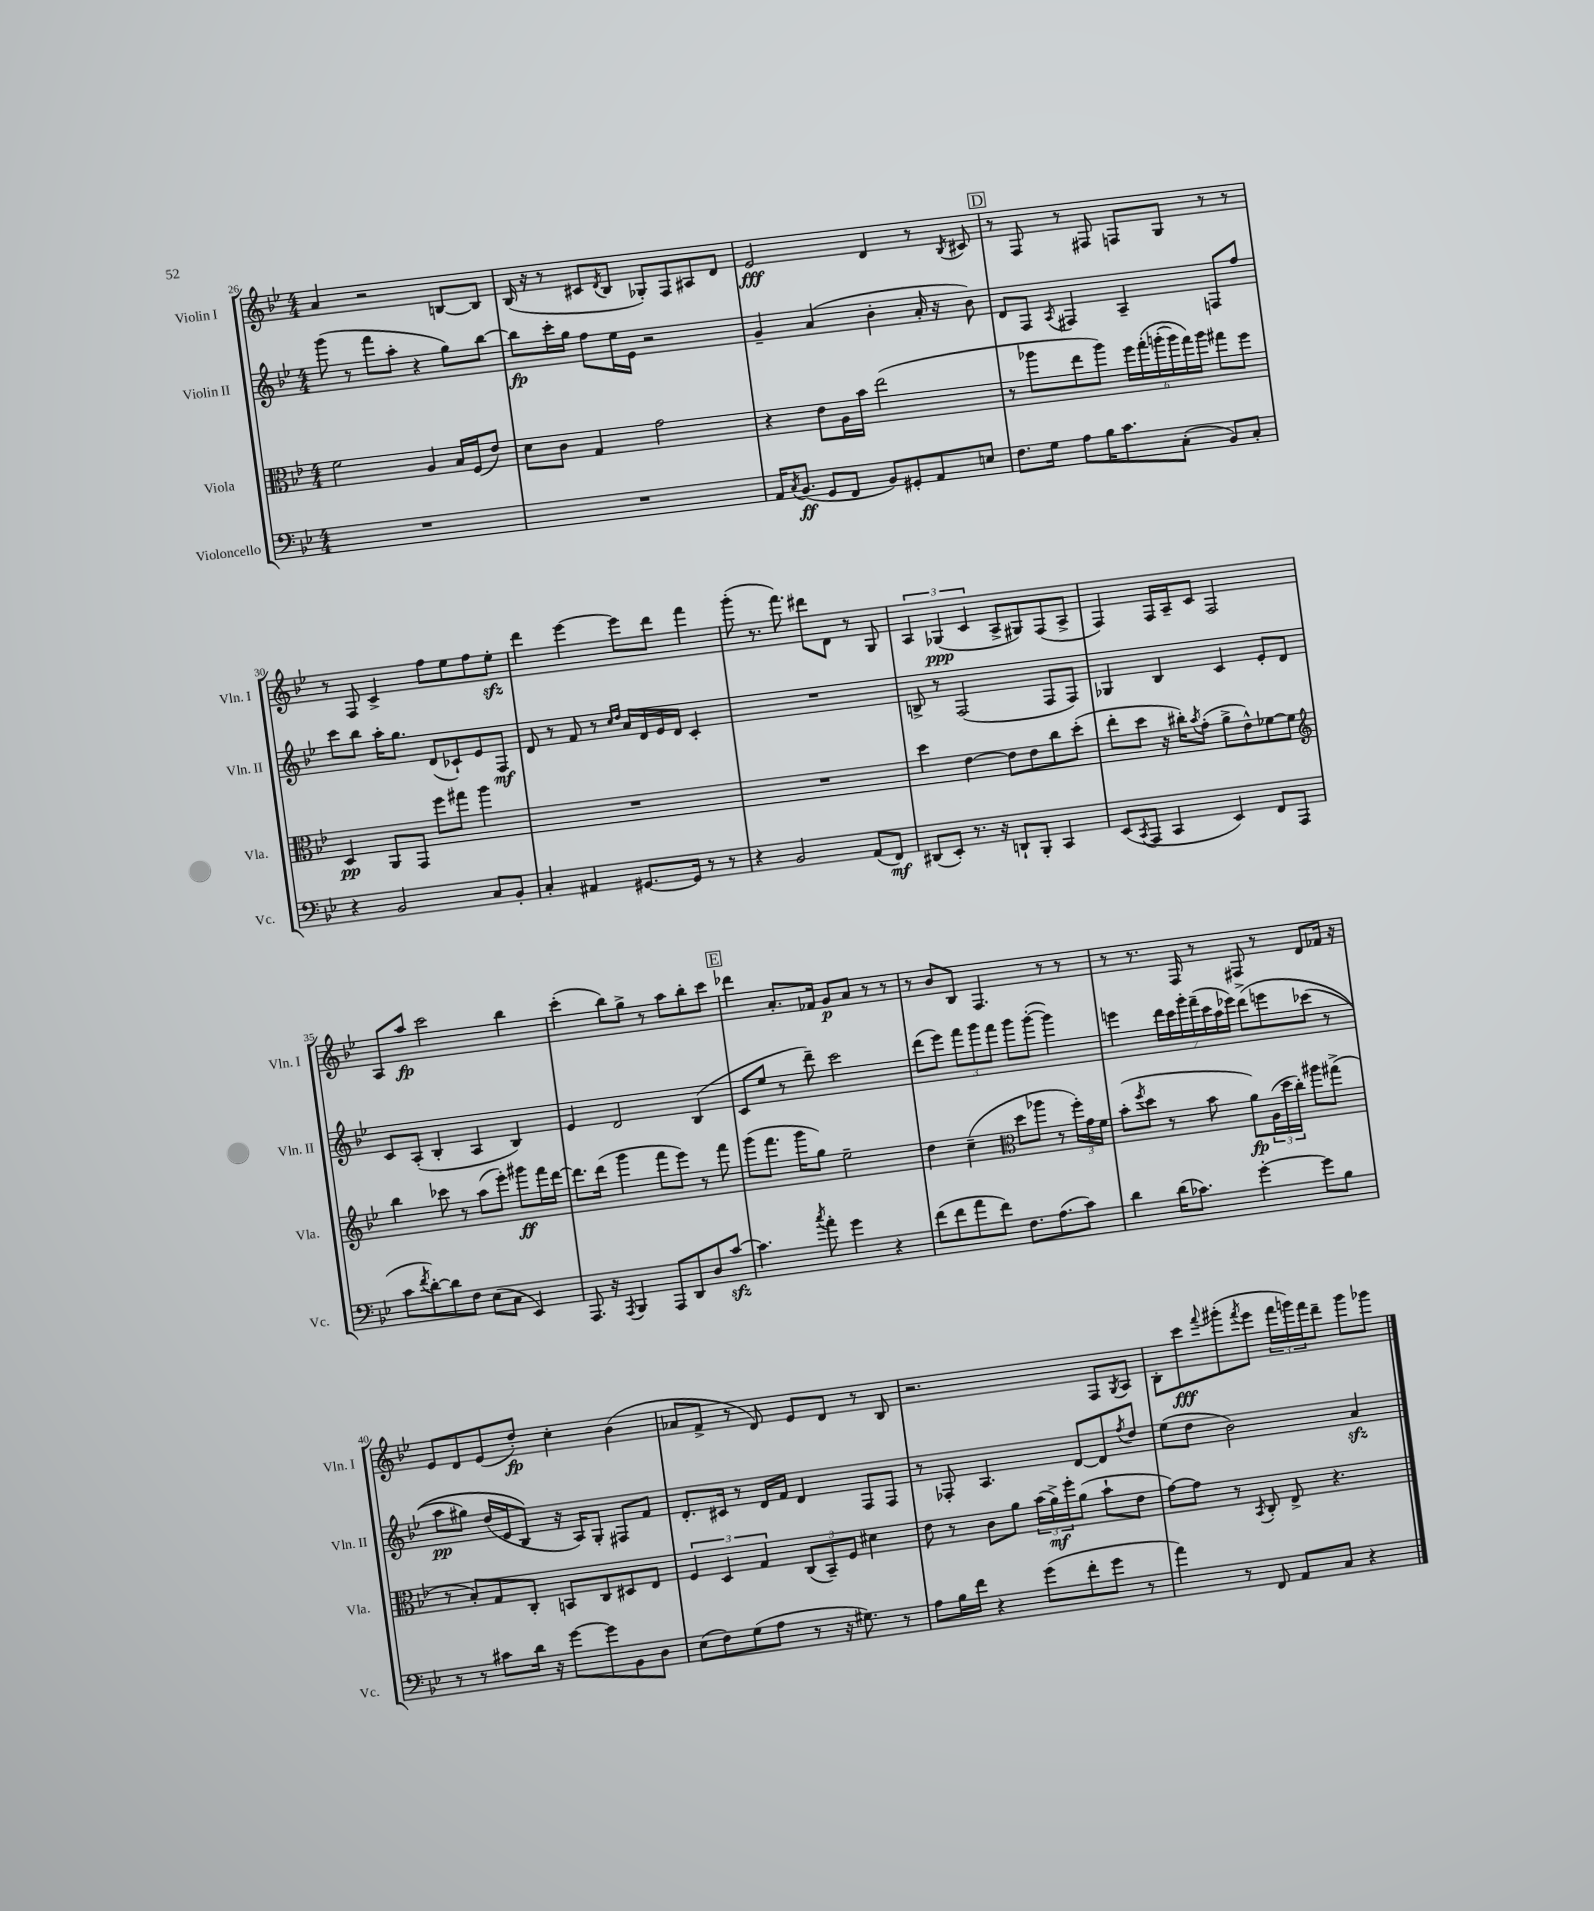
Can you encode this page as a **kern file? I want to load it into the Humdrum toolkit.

**kern	**dynam	**kern	**dynam	**kern	**dynam	**kern	**dynam
*part4	*part4	*part3	*part3	*part2	*part2	*part1	*part1
*staff4	*staff4	*staff3	*staff3	*staff2	*staff2	*staff1	*staff1
*I"Violoncello	*	*I"Viola	*	*I"Violin II	*	*I"Violin I	*
*I'Vc.	*	*I'Vla.	*	*I'Vln. II	*	*I'Vln. I	*
*clefF4	*	*clefC3	*	*clefG2	*	*clefG2	*
*k[b-e-]	*	*k[b-e-]	*	*k[b-e-]	*	*k[b-e-]	*
*M4/4	*	*M4/4	*	*M4/4	*	*M4/4	*
=26	=26	=26	=26	=26	=26	=26	=26
1r	.	2f\	.	(8ggg\	.	4a/	.
.	.	.	.	8r	.	.	.
.	.	.	.	8fff\L	.	2r	.
.	.	.	.	8aa'\J	.	.	.
.	.	4A/	.	4r	.	.	.
.	.	16B-/LL	.	8gg\L)	.	[8Bn/L	.
.	.	(16F/J	.	.	.	.	.
.	.	8e-/J)	.	[8bb-\J	.	8B/J]	.
=27	=27	=27	=27	=27	=27	=27	=27
1r	.	8d\L	.	8bb-\L]	fp	(16B-/	.
.	.	.	.	.	.	16r	.
.	.	8c\J	.	16ccc'\L	.	8r	.
.	.	.	.	16gg\JJ	.	.	.
.	.	4G/	.	8ff\L	.	8c#X/L	.
.	.	.	.	.	.	8qd/	.
.	.	.	.	16ee-\L	.	8B-/J	.
.	.	.	.	16e-\JJ	.	.	.
.	.	2g\	.	2r	.	8G-X'/L)	.
.	.	.	.	.	.	8F/	.
.	.	.	.	.	.	8A#X/	.
.	.	.	.	.	.	8d/J	.
=28	=28	=28	=28	=28	=28	=28	=28
16AA/KL	.	4r	.	4g~/	.	2e-/	fff
8qC/	.	.	.	.	.	.	.
(8.BB-/J	ff	.	.	.	.	.	.
8GG/L	.	8e-\L	.	(4a/	.	.	.
8FF/J	.	16A\L	.	.	.	.	.
.	.	16b-\JJ	.	.	.	.	.
8BB-/L)	.	(2ee-\	.	4b-'\	.	4d/	.
8GG#X'/	.	.	.	.	.	.	.
8AA/	.	.	.	16a'/	.	8r	.
.	.	.	.	16r	.	.	.
.	.	.	.	.	.	8qB-/	.
8En/J	.	.	.	8b-\)	.	8c#X/	.
!!LO:REH:place=s1:t=D
=29	=29	=29	=29	=29	=29	=29	=29
8.F\L	.	8r	.	8d/L	.	8r	.
.	.	8aa-X\L	.	8F/J	.	8F/	.
16G\Jk	.	.	.	.	.	.	.
.	.	.	.	8qA/	.	.	.
8A\L	.	8ee-\	.	4F#X/	.	8r	.
16B-\K	.	8aa-\J)	.	.	.	8F#X/	.
8.c\	.	.	.	.	.	.	.
.	.	24ff\LL	.	4A~/	.	8Fn/L	.
.	.	(24gg'\	.	.	.	.	.
.	.	(24aan'\	.	.	.	.	.
(8C'\J	.	24aa\)	.	.	.	8G/J	.
.	.	24gg\)	.	.	.	.	.
.	.	24aa\JJ	.	.	.	.	.
8BB-/L)	.	8gg#X\L	.	8Fn/L	.	8r	.
8C'/J	.	8ff\J	.	8ff/J	.	8r	.
!!LO:LB:g=z
=30	=30	=30	=30	=30	=30	=30	=30
4r	.	4D/	pp	8ccc\L	.	8r	.
.	.	.	.	8bb-\J	.	8F/	.
2BB-/	.	8AA/L	.	16aa'\KL	.	4c^/	.
.	.	.	.	8.gg\J	.	.	.
.	.	8GG/J	.	.	.	.	.
.	.	8ff\L	.	(8d/L	.	8ff\L	.
.	.	8gg#X\J	.	8c-X`/)	.	8ee-\	.
8C/L	.	4aa\	.	8e-/	.	8ff\	.
8BB-'/J	.	.	.	8F/J	mf	8ee-zz'\J	.
=31	=31	=31	=31	=31	=31	=31	=31
4C'/	.	1r	.	8d/	.	4ddd\	.
.	.	.	.	8r	.	.	.
4AA#X/	.	.	.	8f/	.	[4eee-\	.
.	.	.	.	8r	.	.	.
.	.	.	.	16qqcc/LL	.	.	.
.	.	.	.	16qqdd/JJ	.	.	.
[8.GG#X/L	.	.	.	16a/LL	.	8eee-\L]	.
.	.	.	.	16d/	.	.	.
.	.	.	.	16e-/	.	8ddd\J	.
16GG#/Jk]	.	.	.	16d/JJ	.	.	.
8r	.	.	.	4c'/	.	4fff\	.
8r	.	.	.	.	.	.	.
=32	=32	=32	=32	=32	=32	=32	=32
4r	.	1r	.	1r	.	(8ggg'\	.
.	.	.	.	.	.	8.r	.
2BB-/	.	.	.	.	.	.	.
.	.	.	.	.	.	8.fff\)	.
.	.	.	.	.	.	8ddd#X\L	.
.	.	.	.	.	.	8d\J	.
(8AA/L	.	.	.	.	.	8r	.
8FF/J)	mf	.	.	.	.	8G/	.
=33	=33	=33	=33	=33	=33	=33	=33
(8DD#X/L	.	4dd\	.	8Bn^/	.	6A/	.
8EE-'/J)	.	.	.	8r	.	.	.
.	.	.	.	.	.	(6G-X/	ppp
8.r	.	[4e-\	.	(2F/	.	.	.
.	.	.	.	.	.	6c/	.
16r	.	.	.	.	.	.	.
8DDn`/L	.	8e-\L]	.	.	.	8A^/L	.
8BBB-'/J	.	8e-\	.	.	.	8G#X/)	.
4CC/	.	8cc\	.	8F/L	.	(8F/	.
.	.	(8dd'\J	.	8F/J)	.	8A^/J	.
=34	=34	=34	=34	=34	=34	=34	=34
(8EE-/L	.	8ee-'\L	.	4G-X/	.	4F/)	.
8qCC/	.	.	.	.	.	.	.
8AAA/J	.	8dd\J	.	.	.	.	.
4CC/	.	16r	.	4B-/	.	16F/LL	.
.	.	16cc#X'\KL)	.	.	.	16A~/J	.
.	.	8qb-/	.	.	.	.	.
.	.	(8g'\J	.	.	.	8c/J	.
4EE-/)	.	8a^\L	.	4c/	.	2F/	.
.	.	8e-^^\)	.	.	.	.	.
8FF/L	.	[8f-X\	.	8e-'/L	.	.	.
(8AAA/J	.	8f-\J]	.	8d/J	.	.	.
!!LO:LB:g=z
=35	=35	=35	=35	=35	=35	=35	=35
*	*	*clefG2	*	*	*	*	*
8c\L	.	4bb-\	.	8c/L	.	8A/L	.
8qf/	.	.	.	.	.	.	.
[8d'\)	.	.	.	(8A'/J	.	8aa/J	fp
8d\]	.	8ccc-X\	.	4B-'/	.	2ccc\	.
8F\J	.	8r	.	.	.	.	.
(8E-\L	.	(8aa\L	.	4A/	.	.	.
8C\J	.	8eee-'\J)	.	.	.	.	.
4EE-/)	.	8ggg#X\L	ff	4B-/)	.	4bb-\	.
.	.	16fff\L	.	.	.	.	.
.	.	[16ddd\JJ	.	.	.	.	.
=36	=36	=36	=36	=36	=36	=36	=36
8.AAA/	.	8.ddd\L]	.	4e-/	.	(4ccc'\	.
16r	.	(16ddd\Jk	.	.	.	.	.
8qAAA/	.	.	.	.	.	.	.
4BBB-/	.	4ggg\	.	2d/	.	8bb-\L)	.
.	.	.	.	.	.	8gg^\J	.
8AAA/L	.	8fff\L	.	.	.	8r	.
8DD/	.	8eee-\J)	.	.	.	8aa\L	.
8D/	.	8r	.	(4B-/	.	8bb-'\	.
[8czz/J	.	8fff\	.	.	.	8ccc\J	.
!!LO:REH:place=s1:t=E
=37	=37	=37	=37	=37	=37	=37	=37
4.c\]	.	(8ggg\L	.	8c/L	.	4ddd-X\	.
.	.	8.fff\J	.	8ee-/J	.	.	.
.	.	.	.	8r	.	8.a'/L	.
.	.	16ggg\KL	.	.	.	.	.
8qcc/	.	.	.	.	.	.	.
8a'\	.	8gg\J)	.	8ddd~\)	.	.	.
.	.	.	.	.	.	16f-X/Jk	.
4g\	.	2ee-~\	.	2ccc\	.	8g/L	p
.	.	.	.	.	.	8a/J	.
4r	.	.	.	.	.	8r	.
.	.	.	.	.	.	8r	.
=38	=38	=38	=38	=38	=38	=38	=38
(8f\L	.	4dd\	.	(8ddd\L	.	8r	.
8f\	.	.	.	8eee-\J)	.	8b-/L	.
8a\	.	(4cc~\	.	12fff\L	.	8B-/J	.
.	.	.	.	12ggg\	.	.	.
8f\J)	.	.	.	.	.	4.F/	.
.	.	.	.	12fff\J	.	.	.
*	*	*clefC3	*	*	*	*	*
8.F\L	.	8dd\L	.	8ggg\L	.	.	.
.	.	8aa-X\J	.	([8ggg'\J	.	.	.
(8.A\	.	.	.	.	.	.	.
.	.	8r	.	4ggg\])	.	8r	.
8c\J)	.	24ff'\LL)	.	.	.	8r	.
.	.	24g\	.	.	.	.	.
.	.	24f\JJ	.	.	.	.	.
=39	=39	=39	=39	=39	=39	=39	=39
4d\	.	(8b-'\L	.	4eeen\	.	8r	.
.	.	8qff/	.	.	.	.	.
.	.	8dd\J	.	.	.	8.r	.
(16d\KL	.	8r	.	28ddd\LL	.	.	.
.	.	.	.	28ccc\	.	.	.
8.c-X\J)	.	.	.	.	.	16F/	.
.	.	.	.	28ggg'\	.	.	.
.	.	.	.	(28fff~\	.	.	.
.	.	8b-\	.	.	.	8r	.
.	.	.	.	28ccc\	.	.	.
.	.	.	.	28aa\	.	.	.
.	.	.	.	28eee-X\JJ)	.	.	.
[4g'\	.	8a\L)	fp	(8ddd^\L	.	8F#X/	.
.	.	(24A\L	.	8eeen\	.	8r	.
.	.	24dd\	.	.	.	.	.
.	.	24cc'\JJ)	.	.	.	.	.
8g\L]	.	8aa#X\L	.	(8ccc-X\J	.	8d/L	.
8B-\J	.	(8gg#X^\J	.	8r	.	16f-X/Jk	.
.	.	.	.	.	.	16r	.
!!LO:LB:g=z
=40	=40	=40	=40	=40	=40	=40	=40
8r	.	8r	.	8aa\L	pp	8e-/L	.
8r	.	8B-'/L)	.	8gg#X\J)	.	8d/	.
8c#X\L	.	8G/	.	(16dd/LL	.	(8e-/	.
.	.	.	.	16e-/J	.	.	.
16d\Jk	.	8C'/J	.	8B-/J)	.	8dd'/J)	fp
16r	.	.	.	.	.	.	.
[8g\L	.	8BBn/L	.	16r	.	4cc'\	.
.	.	.	.	16A/KL)	.	.	.
8g\]	.	8C/	.	8G'/J	.	.	.
8BB-\	.	8D#X/	.	8F#X/L	.	(4b-\	.
8D\J	.	8E-/J	.	8f/J	.	.	.
=41	=41	=41	=41	=41	=41	=41	=41
(8E-\L	.	6F/	.	8.d'/L	.	8a-X/L	.
8F\)	.	.	.	.	.	8f^/J	.
.	.	6D/	.	.	.	.	.
.	.	.	.	16c#X/Jk	.	.	.
(8G\	.	.	.	8r	.	8r	.
.	.	6G/	.	.	.	.	.
8A\J	.	.	.	16d/LL	.	8d/)	.
.	.	.	.	16f/JJ	.	.	.
8r	.	(12C/L	.	4d/	.	8e-/L	.
.	.	12BB-~/)	.	.	.	.	.
16r	.	.	.	.	.	8d/J	.
.	.	12F/J	.	.	.	.	.
8.G#X\)	.	.	.	.	.	.	.
.	.	4d#X\	.	8F/L	.	8r	.
8r	.	.	.	8F/J	.	8B-/	.
=42	=42	=42	=42	=42	=42	=42	=42
8A\L	.	8e-\	.	8r	.	2.r	.
16B-\L	.	8r	.	8F-X'/	.	.	.
16f\JJ	.	.	.	.	.	.	.
4r	.	8c\L	.	4.A/	.	.	.
.	.	8a\J	.	.	.	.	.
(8g\L	.	(24b-\LL	.	.	.	.	.
.	.	24a^\)	mf	.	.	.	.
.	.	24ff'\J	.	.	.	.	.
8f'\	.	(8a\J	.	[8d/L	.	.	.
8g\J	.	8b-`\L	.	8d/]	.	8F/L	.
.	.	.	.	8qff/	.	8qG/	.
8r	.	8e-\J	.	8dd/J	.	8A/J	.
=43	=43	=43	=43	=43	=43	=43	=43
4a\)	.	[8g\L)	.	(8ee-\L	.	8B-'\L	.
.	.	8g\J]	.	8dd\J	.	8ccc\	fff
.	.	.	.	.	.	8qqfff/	.
8r	.	8r	.	2b-\)	.	(8ggg#X'\	.
.	.	8qBB-/	.	.	.	8qfff/	.
8FF/	.	8C'/	.	.	.	8eee-\J	.
8AA/L	.	8E-^/	.	.	.	24fff\LL	.
.	.	.	.	.	.	24gggn\)	.
.	.	.	.	.	.	24fff\J	.
8C/J	.	4.r	.	.	.	8ddd~\J	.
4r	.	.	.	4azz/	.	8ggg\L	.
.	.	.	.	.	.	8ggg-X\J	.
==	==	==	==	==	==	==	==
*-	*-	*-	*-	*-	*-	*-	*-
